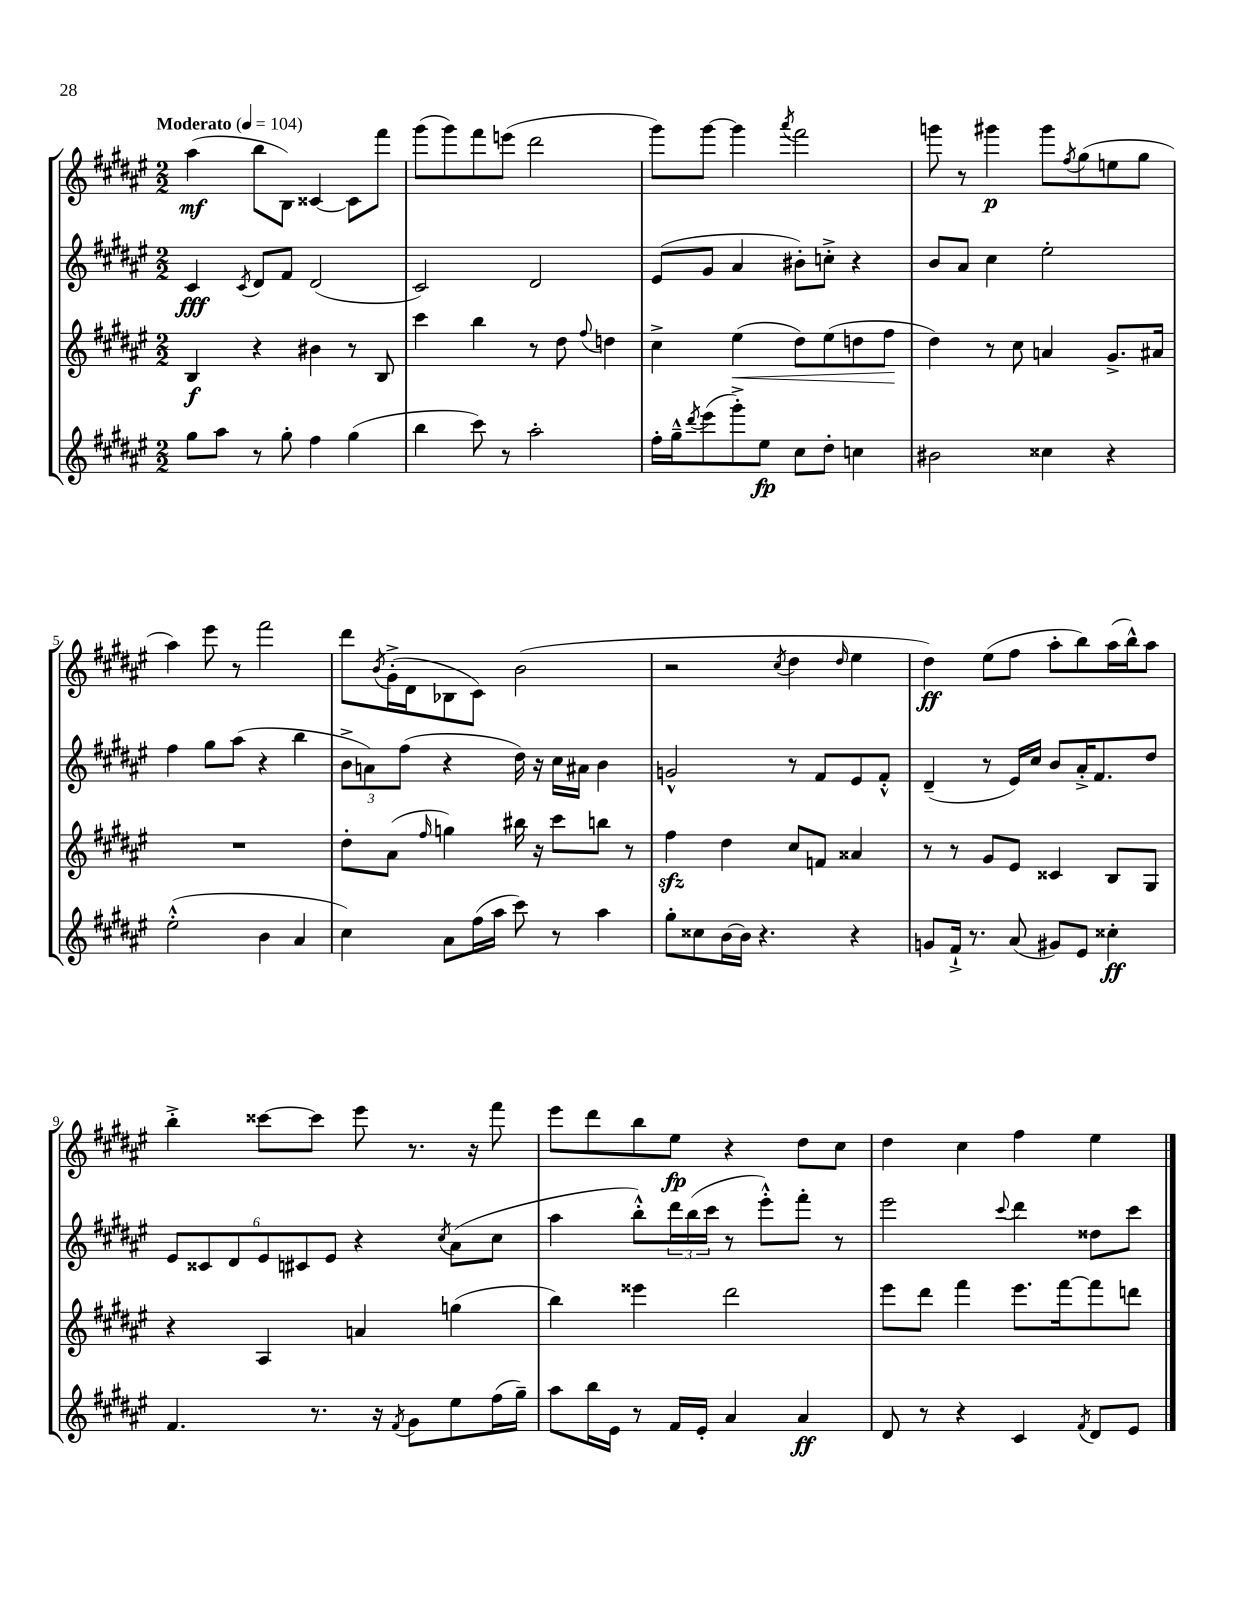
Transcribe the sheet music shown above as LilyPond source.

<<
\new StaffGroup <<
\new Staff = "s0" {
    \clef treble \key fis \major \numericTimeSignature \time 2/2 \tempo "Moderato" 4 = 104
    ais''4\mf( b''8 b8) cisis'4~ cisis'8 fis'''8 |
    gis'''8( gis'''8) fis'''8 e'''8( dis'''2 |
    gis'''8) gis'''8~ gis'''4 \acciaccatura { ais'''8 } fis'''2 |
    g'''8 r8 gis'''4\p gis'''8 \acciaccatura { fis''8 } gis''8( e''8 gis''8 |
    ais''4) eis'''8 r8 fis'''2 |
    dis'''8 \acciaccatura { b'8 } gis'16-.->( dis'16 bes8 cis'8) b'2( |
    r2 \acciaccatura { cis''8 } dis''4 \grace { dis''16 } eis''4 |
    dis''4\ff) eis''8( fis''8 ais''8-. b''8) ais''16( b''16-^) ais''8 |
    b''4-.-> cisis'''8~ cisis'''8 eis'''8 r8. r16 fis'''8 |
    eis'''8 dis'''8 b''8 eis''8\fp r4 dis''8 cis''8 |
    dis''4 cis''4 fis''4 eis''4 \bar "|." |
}
\new Staff = "s1" {
    \clef treble \key fis \major \numericTimeSignature \time 2/2
    cis'4\fff \acciaccatura { cis'8 } dis'8 fis'8 dis'2( |
    cis'2) dis'2 |
    eis'8( gis'8 ais'4 bis'8-.) c''8-.-> r4 |
    b'8 ais'8 cis''4 eis''2-. |
    fis''4 gis''8 ais''8( r4 b''4 |
    \tuplet 3/2 { b'8-> a'8) fis''8( } r4 dis''16) r16 cis''16 ais'16 b'4 |
    g'2-^ r8 fis'8 eis'8 fis'8-.-^ |
    dis'4--( r8 eis'16) cis''16 b'8 ais'16-.-> fis'8. dis''8 |
    \tuplet 6/4 { eis'8 cisis'8 dis'8 eis'8 cis'8 eis'8 } r4 \acciaccatura { cis''8 } ais'8( cis''8 |
    ais''4 b''8-.-^) \tuplet 3/2 { dis'''16 b''16( cis'''16 } r8 eis'''8-.-^) fis'''8-. r8 |
    eis'''2 \appoggiatura { cis'''8 } dis'''4 disis''8 cis'''8 \bar "|." |
}
\new Staff = "s2" {
    \clef treble \key fis \major \numericTimeSignature \time 2/2
    b4\f r4 bis'4 r8 b8 |
    cis'''4 b''4 r8 dis''8 \appoggiatura { fis''8 } d''4 |
    cis''4-> eis''4\<( dis''8) eis''8( d''8 fis''8\! |
    dis''4) r8 cis''8 a'4 gis'8.-> ais'16 |
    R1 |
    dis''8-. ais'8( \grace { fis''16 } g''4) bis''16 r16 cis'''8 b''8 r8 |
    fis''4\sfz dis''4 cis''8 f'8 aisis'4 |
    r8 r8 gis'8 eis'8 cisis'4 b8 gis8 |
    r4 ais4 a'4 g''4( |
    b''4) eisis'''4 dis'''2 |
    eis'''8 dis'''8 fis'''4 eis'''8. fis'''16~ fis'''8 d'''8 \bar "|." |
}
\new Staff = "s3" {
    \clef treble \key fis \major \numericTimeSignature \time 2/2
    gis''8 ais''8 r8 gis''8-. fis''4 gis''4( |
    b''4 cis'''8) r8 ais''2-. |
    fis''16-. gis''16---^ \acciaccatura { dis'''8 } eis'''8( gis'''8-.->) eis''8\fp cis''8 dis''8-. c''4 |
    bis'2 cisis''4 r4 |
    eis''2-.-^( b'4 ais'4 |
    cis''4) ais'8 fis''16( ais''16 cis'''8) r8 ais''4 |
    gis''8-. cisis''8 b'16~ b'16 r4. r4 |
    g'8 fis'16-!-> r8. ais'8( gis'8) eis'8 cisis''4-.\ff |
    fis'4. r8. r16 \acciaccatura { fis'8 } gis'8 eis''8 fis''16( gis''16--) |
    ais''8 b''16 eis'16 r8 fis'16 eis'16-. ais'4 ais'4\ff |
    dis'8 r8 r4 cis'4 \acciaccatura { fis'8 } dis'8 eis'8 \bar "|." |
}
>>
>>
